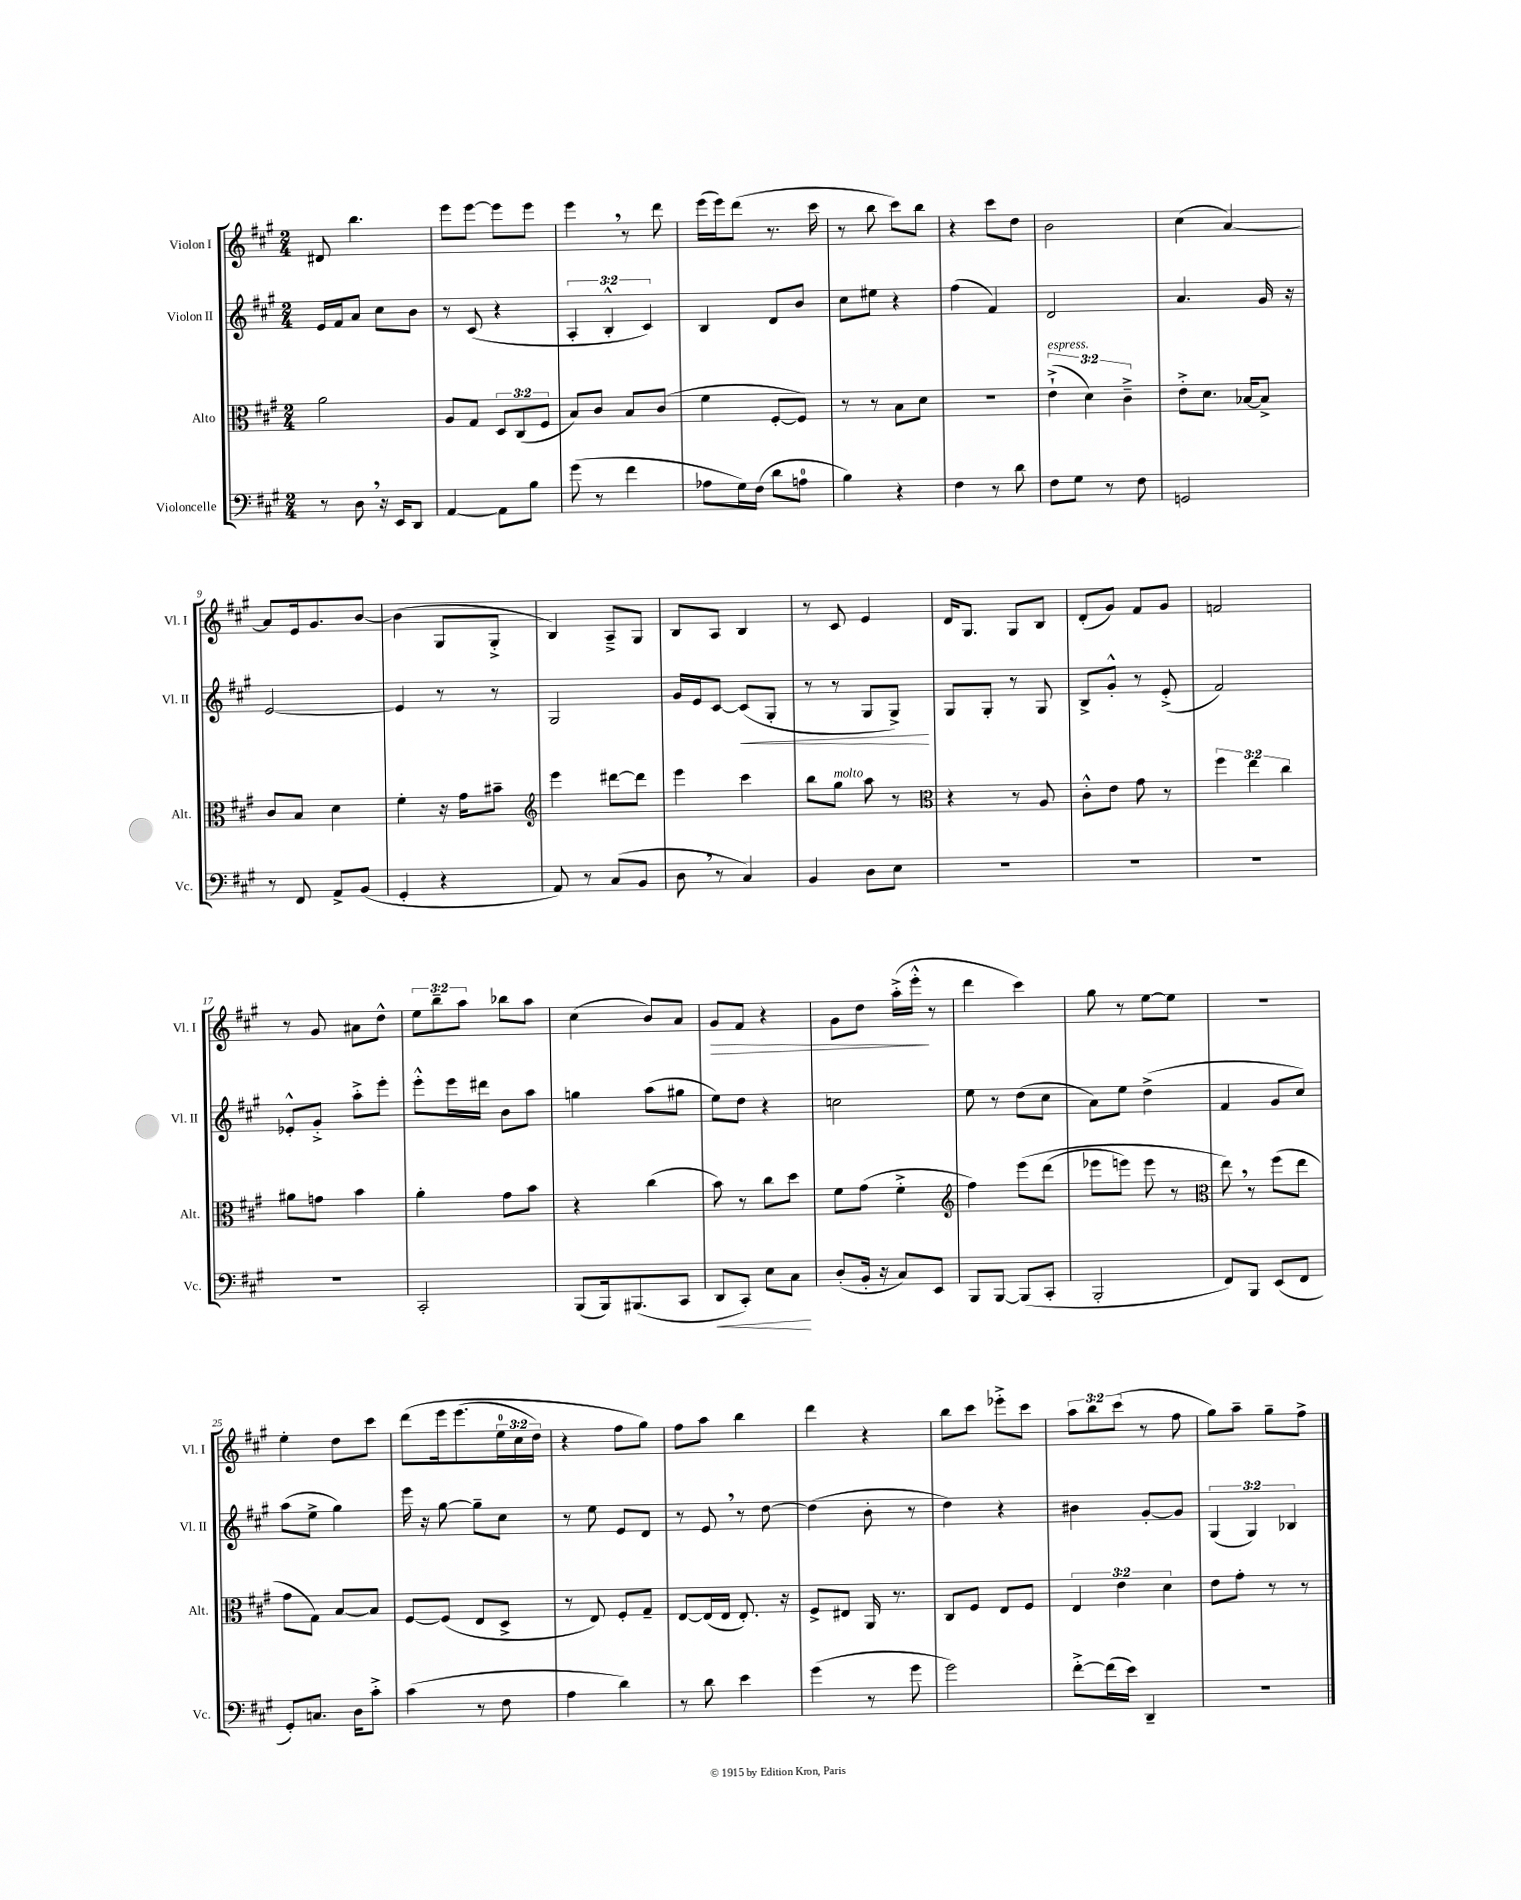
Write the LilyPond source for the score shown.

<<
\new StaffGroup <<
\new Staff = "s0" \with { instrumentName = "Violon I" shortInstrumentName = "Vl. I" } {
    \clef treble \key a \major \numericTimeSignature \time 2/4 \override Staff.TupletNumber.text = #tuplet-number::calc-fraction-text
    dis'8 b''4. |
    e'''8 e'''8~ e'''8 e'''8 |
    e'''4 \breathe r8 d'''8 |
    e'''16( e'''16) d'''8( r8. cis'''16 |
    r8 b''8 cis'''8) b''8 |
    r4 cis'''8 d''8 |
    b'2 |
    cis''4( a'4~) |
    a'8 e'16 gis'8. b'8~ |
    b'4( gis8 gis8-.-> |
    b4) a8---> gis8 |
    b8 a8 b4 |
    r8 cis'8 e'4 |
    d'16 gis8. gis8 b8 |
    d'8-.( gis'8) fis'8 gis'8 |
    f'2 |
    r8 gis'8 ais'8 d''8-^ |
    \tuplet 3/2 { e''8 b''8-- a''8 } bes''8 a''8 |
    cis''4( b'8) a'8 |
    gis'8\> fis'8 r4 |
    gis'8 d''8 a''16-.->( e'''16-.-^\! r8 |
    d'''4 cis'''4) |
    gis''8 r8 e''8~ e''8 |
    r2 |
    e''4-. d''8 cis'''8 |
    d'''8\( e'''16 e'''8.( \tuplet 3/2 { e''16-0 cis''16 d''16) } |
    r4 fis''8 gis''8\) |
    fis''8 a''8 b''4 |
    d'''4 r4 |
    b''8 cis'''8 ees'''8-.-> cis'''8 |
    \tuplet 3/2 { a''8 b''8 cis'''8( } r8 fis''8 |
    gis''8) a''8-- gis''8-- fis''8-> \bar "|." |
}
\new Staff = "s1" \with { instrumentName = "Violon II" shortInstrumentName = "Vl. II" } {
    \clef treble \key a \major \numericTimeSignature \time 2/4 \override Staff.TupletNumber.text = #tuplet-number::calc-fraction-text
    e'16 fis'16 a'8 cis''8 b'8 |
    r8 cis'8( r4 |
    \tuplet 3/2 { a4-. b4-.-^ cis'4) } |
    b4 d'8 b'8 |
    cis''8 eis''8 r4 |
    fis''4( fis'4) |
    d'2 |
    a'4. gis'16 r16 |
    e'2~ |
    e'4 r8 r8 |
    gis2 |
    gis'16 e'16 cis'8~ cis'8\<( gis8-. |
    r8 r8 gis8 gis8->\!) |
    gis8 gis8-. r8 gis8 |
    b8-> gis'8-.-^ r8 e'8-.->( |
    fis'2) |
    ees'8-.-^ gis'8-.-> a''8-.-> e'''8-. |
    e'''8-.-^ e'''16 dis'''16 b'8 a''8 |
    g''4 a''8( gis''8 |
    e''8) d''8 r4 |
    c''2 |
    e''8 r8 d''8( cis''8 |
    a'8) e''8 d''4->( |
    fis'4 gis'8 cis''8) |
    a''8( e''8-> gis''4) |
    e'''16 r16 gis''8~ gis''8-- cis''8 |
    r8 e''8 e'8 d'8 |
    r8 e'8 \breathe r8 d''8~ |
    d''4( b'8-. r8 |
    d''4) r4 |
    bis'4 gis'8~-. gis'8 |
    \tuplet 3/2 { gis4( gis4) bes4 } \bar "|." |
}
\new Staff = "s2" \with { instrumentName = "Alto" shortInstrumentName = "Alt." } {
    \clef alto \key a \major \numericTimeSignature \time 2/4 \override Staff.TupletNumber.text = #tuplet-number::calc-fraction-text
    a'2 |
    a8 gis8 \tuplet 3/2 { d8 cis8( fis8 } |
    b8) cis'8 b8 cis'8( |
    fis'4 fis8~-. fis8) |
    r8 r8 b8 d'8 |
    r2 |
    \tuplet 3/2 { e'4-!->^\markup { \italic "espress." }( d'4) cis'4---> } |
    e'8-.-> d'8. bes16~ bes8-> |
    cis'8 b8 d'4 |
    fis'4-. r16 gis'16 bis'8-- |
    \clef treble e'''4 dis'''8~ dis'''8 |
    e'''4 cis'''4 |
    b''8 gis''8^\markup { \italic "molto" } a''8 r8 |
    \clef alto r4 r8 a8 |
    cis'8-.-^ e'8 gis'8 r8 |
    \tuplet 3/2 { fis''4 e''4 cis''4 } |
    ais'8 g'8 b'4 |
    a'4-. gis'8 b'8 |
    r4 cis''4( |
    b'8) r8 cis''8 d''8 |
    fis'8 gis'8( fis'4-.-> |
    \clef treble fis''4) e'''8\( d'''8( |
    ees'''8 e'''8) e'''8 r8 |
    \clef alto e''8\) \breathe r8 fis''8( e''8 |
    gis'8 gis8) b8~ b8 |
    fis8~ fis8( e8 d8-> |
    r8 e8) fis8-. gis8-- |
    e8~ e16( e16 e8.-.) r16 |
    fis8-> eis8 a,16 r8. |
    cis8 fis8 e8 fis8 |
    \tuplet 3/2 { e4 e'4 d'4 } |
    e'8 gis'8-. r8 r8 \bar "|." |
}
\new Staff = "s3" \with { instrumentName = "Violoncelle" shortInstrumentName = "Vc." } {
    \clef bass \key a \major \numericTimeSignature \time 2/4
    r8 d8 \breathe r16 e,16 d,8 |
    a,4~ a,8 b8 |
    gis'8( r8 fis'4 |
    aes8 gis16) fis16( d'8 a8-0 |
    b4) r4 |
    fis4 r8 d'8 |
    fis8 gis8 r8 fis8 |
    g,2 |
    r8 fis,8 a,8-> b,8( |
    gis,4-. r4 |
    a,8) r8 cis8( b,8 |
    d8 \breathe r8 cis4) |
    b,4 d8 e8 |
    R2 |
    R2 |
    R2 |
    R2 |
    cis,2-. |
    b,,8( b,,16) bis,,8.( cis,8 |
    d,8\< cis,8-.) e8 cis8\! |
    d8-.( b,16-. r16 cis8) e,8 |
    b,,8 b,,8~ b,,8( cis,8-. |
    b,,2-. |
    fis,8) b,,8 e,8( fis,8 |
    gis,8-.) c8. d16 cis'8-.-> |
    cis'4( r8 fis8 |
    a4 d'4) |
    r8 d'8 e'4 |
    gis'4( r8 gis'8 |
    gis'2) |
    fis'8~-.-> fis'16( e'16) d,4-- |
    R2 \bar "|." |
}
>>
>>
